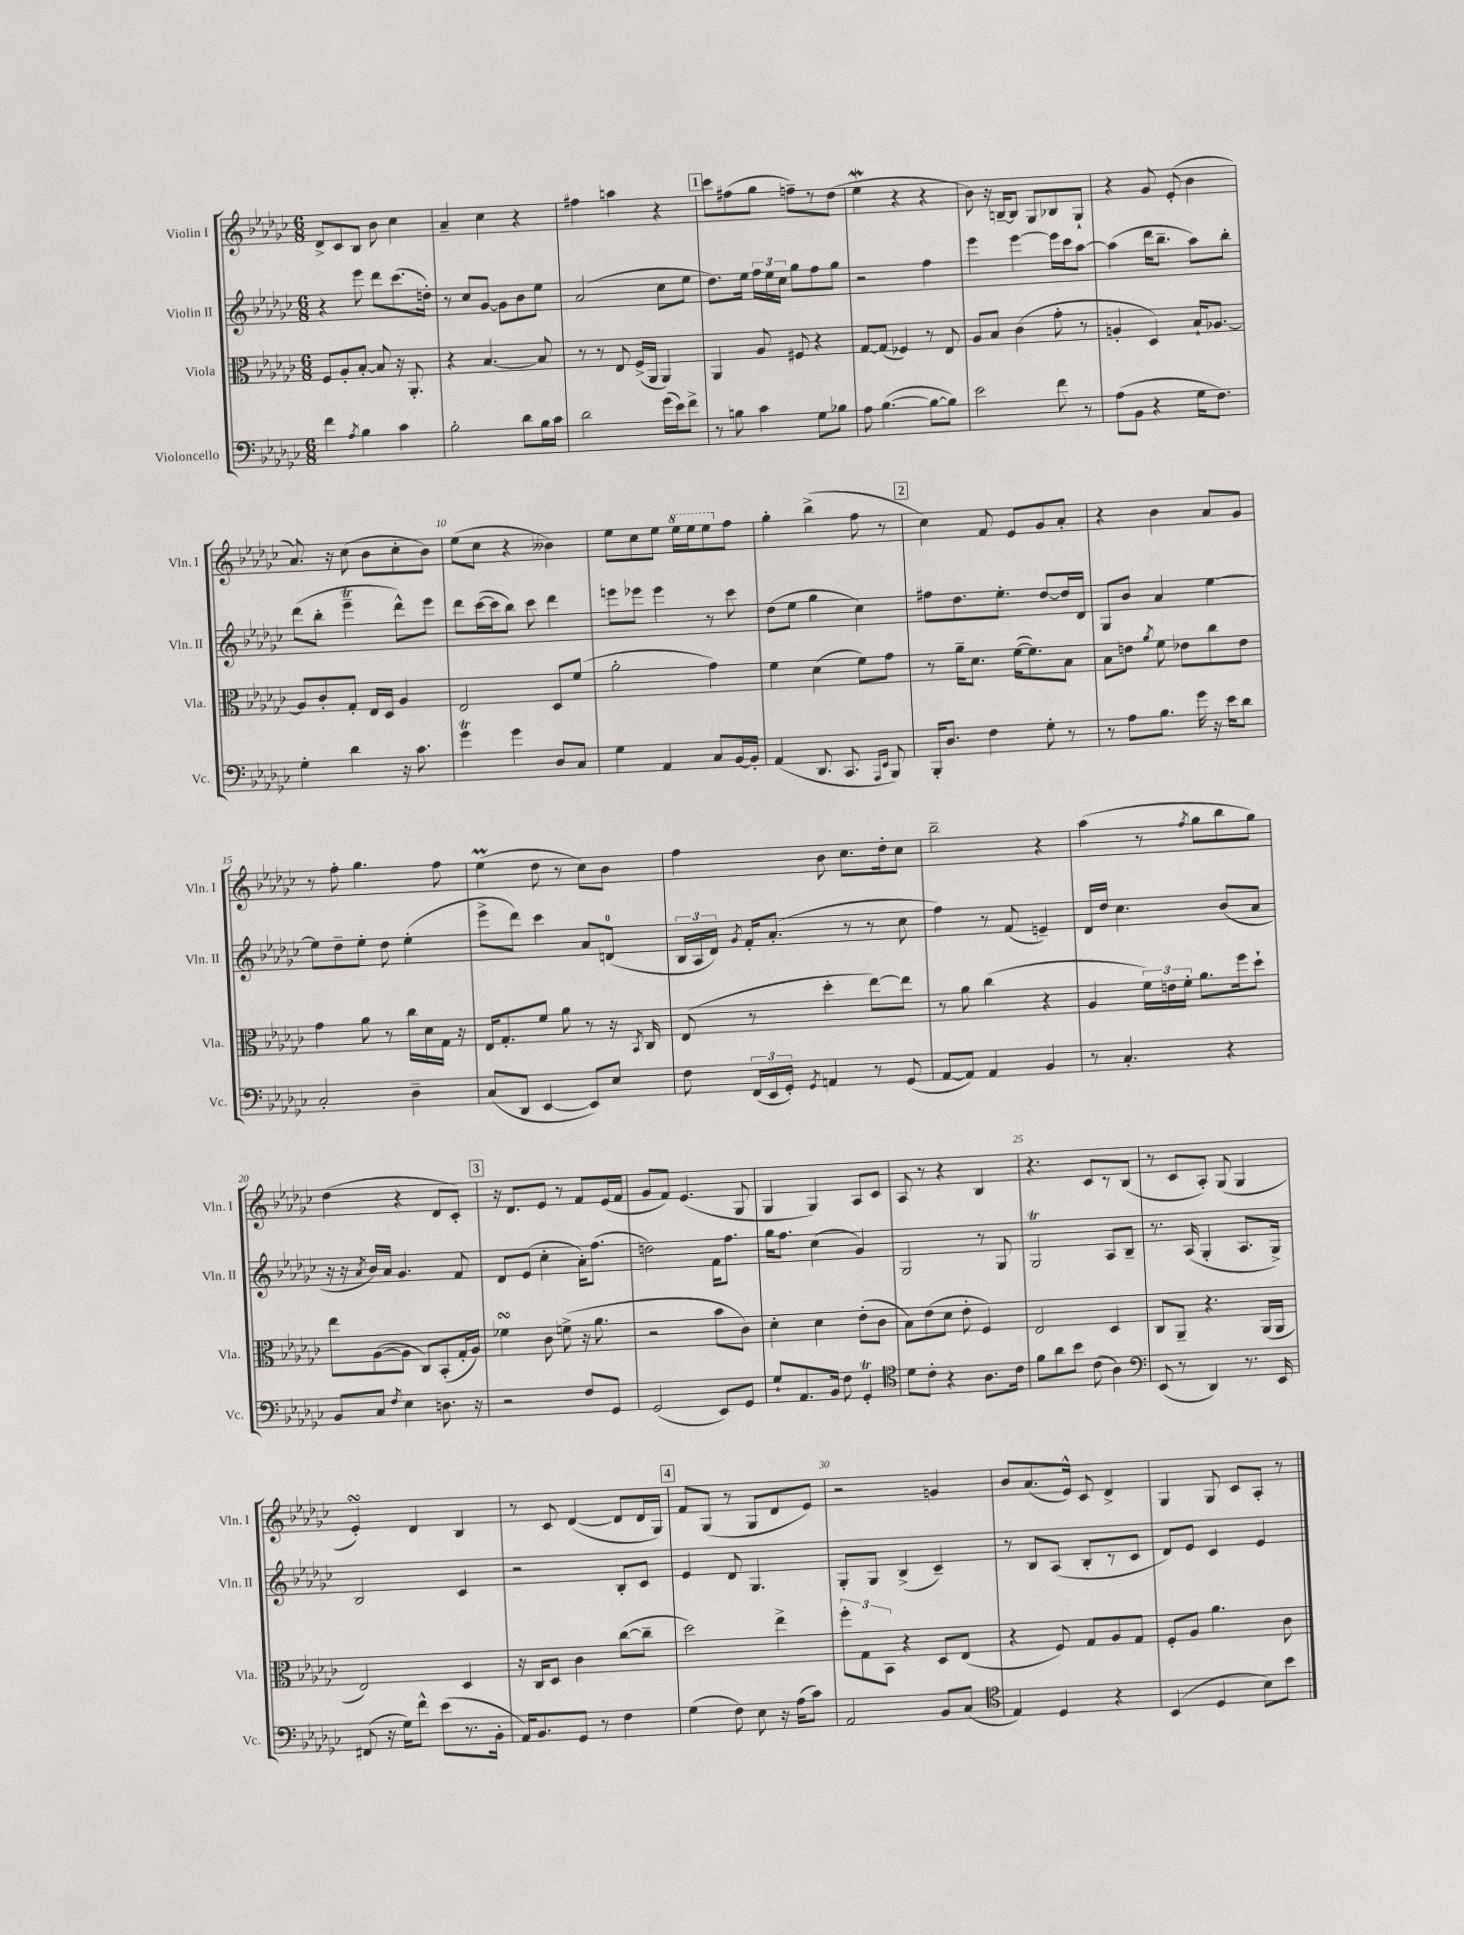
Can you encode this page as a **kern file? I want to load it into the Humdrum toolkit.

**kern	**kern	**kern	**kern
*part4	*part3	*part2	*part1
*staff4	*staff3	*staff2	*staff1
*I"Violoncello	*I"Viola	*I"Violin II	*I"Violin I
*I'Vc.	*I'Vla.	*I'Vln. II	*I'Vln. I
*clefF4	*clefC3	*clefG2	*clefG2
*k[b-e-a-d-g-c-]	*k[b-e-a-d-g-c-]	*k[b-e-a-d-g-c-]	*k[b-e-a-d-g-c-]
*M6/8	*M6/8	*M6/8	*M6/8
=2	=2	=2	=2
4f\	8F/L	4r	8d-^/L
.	8A-'/	.	8c-/
8qA-/	.	.	.
4B-\	[8B-'/J	8eee-\	8B-/J
.	8B-/]	8ddd-\L	8b-\
4c-\	16r	(8.ccc-\	4cc-\
.	8.AA-'/	.	.
.	.	16ddn'\Jk)	.
=3	=3	=3	=3
2B-'\	4r	8r	4a-~/
.	.	8cc-/L	.
.	[4.B-/	[8g-/J	4cc-\
.	.	8g-\L]	.
8d-\L	.	8b-\	4r
16B-\L	8B-/]	8ee-\J	.
16c-\JJ	.	.	.
=4	=4	=4	=4
2d-\	8r	(2a-/	4ff#X\
.	8r	.	.
.	8E-/	.	4aan\
.	(16F^/LL	.	.
.	16AA-/JJ	.	.
(16g-\LL	4AA-/)	8cc-\L	4r
16e-\J)	.	.	.
8f^\J	.	8ee-\J	.
!!LO:REH:place=s1:t=1
=5	=5	=5	=5
8r	4AA-/	8.dd-\L)	8ccc-\L
8Bn\	.	.	(8ff#X\
.	.	16ee-\Jk	.
4c-\	8A-/	24ff\LL	8gg-\J
.	.	24ee-\	.
.	.	24cc-\JJ	.
.	8F#X/	8gg-\L	8ffn~\L)
8G-\L	4r	8ff\	8r
8B-X\J	.	8gg-\J	(8dd-\J
=6	=6	=6	=6
8A-\	[8G-/L	2r	4ee-W\
([4.B-\	(8G-/J]	.	.
.	4F-X/)	.	4r
8B-\L_	8r	4ff\	4r
8B-\J])	8E-/	.	.
=7	=7	=7	=7
2e-\	8A-/L	4eee-\	8b-\)
.	8B-/J	.	16r
.	.	.	[16Bn~/KL
.	(4c-\	[4eee-\	8B/J]
.	.	.	8G-/L
8f\	8g-'\	16eee-\LL]	8B-X/
.	.	16ccc-\J	.
8r	8r	[8aa-\J	8G-`/J
=8	=8	=8	=8
(8A-\L	4An'/	(4aa-\]	4r
8BB-\J	.	.	.
4r	4D-/)	16ddd-\KL	8g-/
.	.	8.bb-~\J	.
.	.	.	(8e-'/
16G-\KL	16B-`/KL	8aa-\L)	4b-\
8.F\J)	[8.A-X/J	.	.
.	.	8bb-'\J	.
!!LO:LB:g=z
=9	=9	=9	=9
4G-'\	8A-/L]	(8ddd-\L	8.a-/)
.	8c-'/	8bb-'\J	.
.	.	.	16r
4d-\	8G-'/J	4eee-T~\	(8cc-\
.	16E-/LL	.	8b-\L
.	16D-/JJ	.	.
16r	4A-/	8ddd-^^\L)	8cc-'\
8.c-\	.	.	.
.	.	8eee-\J	8b-\J)
=10	=10	=10	=10
4g-T\	2E-/	8ddd-\L	(8ee-\L
.	.	([16ccc-\L	8cc-\J
.	.	16ccc-\J]	.
4g-\	.	8bb-\J)	4r
.	.	8ccc-\	.
8D-/L	8D-/L	4ddd-\	4b--X\)
8C-/J	(8f/J	.	.
=11	=11	=11	=11
4G-\	2a-'\	8eeen\L	8ee-\L
.	.	8eee-X\J	8cc-\
4AA-/	.	4eee-\	8ee-\J
*	*	*	*8va
.	.	.	16eee-\LL
.	.	.	16eee-\J
8C-/L	4g-\)	8r	8eee-\
*	*	*	*X8va
[16BB-/L	.	8ccc-\	8ff\J
16BB-'/JJ]	.	.	.
=12	=12	=12	=12
(4AA-/	4f\	(8dd-\L	4gg-'\
.	.	8ee-\J	.
8.DD-/	(4d-\	4gg-\	(4bb-^\
8.CC-/	.	.	.
.	8f\L)	4cc-\)	8ff\
16qqAAA-/LL	.	.	.
16qqEE-/JJ	.	.	.
8BBB-/)	8g-\J	.	8r
!!LO:REH:place=s1:t=2
=13	=13	=13	=13
16BBB-'/KL	8r	8ff#X\L	4cc-\)
8.D-/J	.	.	.
.	16a-~\KL	8.dd-\	.
.	8.d-\J	.	.
4F\	.	.	8f/
.	.	8.ee-'\J	.
.	([16f\KL	.	8e-/L
.	8.f\])	.	.
8G-'\	.	[8dd-/L	8g-/
8r	8B-\J	16dd-/L]	8a-'/J
.	.	16d-/JJ	.
=14	=14	=14	=14
8r	8B-\L	8G-/L	4r
8A-\L	8en\J	8b-/J	.
.	8qa-/	.	.
8.B-\J	8f\	4a-/	4b-\
.	8e-X\L	.	.
16g-\	.	.	.
16r	8cc-\	[4ee-\	8a-/L
16e-\KL	.	.	.
8d-\J	8e-\J	.	8g-/J
!!LO:LB:g=z
=15	=15	=15	=15
2C-'/	4g-\	8ee-\L]	8r
.	.	8dd-~\	8ff'\
.	8a-\	8ee-'\J	4.gg-\
.	8r	8dd-\	.
4D-~\	16cc-\LL	(4ee-'\	.
.	16d-\	.	.
.	16G-\JJ	.	8ff\
.	16r	.	.
=16	=16	=16	=16
(8C-/L	16E-/KL	8eee-^\L	(4ee-M\
.	8.G-'/	.	.
8DD-/J	.	8ddd-\J)	.
[4EE-/	8f/J	4ccc-\	8dd-\
.	8a-\	.	8r
8EE-/L])	8r	8a-/L	8cc-\L)
8E-/J	16r	(8dn/J	8b-\J
.	8qBB-/	.	.
.	16C-/	.	.
=17	=17	=17	=17
8F\	(8E-/	24B-/LL	4ff\
.	.	24A-/	.
.	.	24d-/JJ)	.
.	.	8qg-/	.
(24FF/LL	8r	16f'/KL	.
24EE-/	.	.	.
.	.	(8.a-'/J	.
24GG-'/JJ)	.	.	.
8qGG-/	.	.	.
4AAn/	4dd-'\	.	8b-\
.	.	8r	8.cc-\L
8r	[8ee-\L)	8r	.
.	.	.	16dd-'\k
(8GG-/	8ee-\J]	8cc-\	8cc-\J
=18	=18	=18	=18
[8AA-/L	8r	4ff\)	2bb-~\
8AA-/J])	8a-\	.	.
4AA-/	(4cc-\	8r	.
.	.	(8f/	.
4BB-/	4r	4en~/)	4r
=19	=19	=19	=19
8r	4A-/	16d-/LL	(4aa-\
.	.	16dd-/JJ	.
4.C-'/	.	4.cc-\	.
.	24f\LL)	.	8r
.	24en\	.	.
.	24f'\JJ	.	.
.	.	.	8qff/
.	8.a-\L	.	8gg-\L
4r	.	(8b-/L	8bb-\
.	16ff\k	.	.
.	8dd-`\J	8a-/J	8gg-\J)
!!LO:LB:g=z
=20	=20	=20	=20
8BB-/L	8ee-\L	16r	(4dd-\
.	.	16r	.
.	.	8qa-/	.
8C-/J	([8A-\	16b-/LL)	.
.	.	16a-/JJ	.
8qF/	.	.	.
4E-\	8A-\J]	4.g-/	4r
.	8C-/L)	.	.
8.Dn\	(8BB-'/	.	8d-/L
.	16G-'/L	8f/	8c-'/J)
16r	16A-/JJ)	.	.
!!LO:REH:place=s1:t=3
=21	=21	=21	=21
2r	4f-XsSSs\	8d-/L	16r
.	.	.	8.d-/L
.	.	(8e-/J	.
.	8c-\	4cc-'\	8e-/J
.	(8fn^\	.	8r
8F/L	16r	16a-'\KL)	8f/L
.	8.a-\	(8.ff\J	.
8GG-/J	.	.	(16e-/L
.	.	.	16f/JJ
=22	=22	=22	=22
(2GG-/	2r	2ddn\)	8g-/L
.	.	.	8f/J)
.	.	.	(4.e-/
8EE-/L)	8b-\L	16f\KL	.
.	.	8.ff\J	.
8GG-/J	8c-\J)	.	8G-/
=23	=23	=23	=23
8G-`/L	4d-'\	16gg-\KL	4G-/
.	.	8.ff\J	.
8.AA-/	.	.	.
.	4d-\	(4cc-\	4G-/)
16BB-/Jk	.	.	.
8F\	.	.	.
4GG-T'/	(8e-'\L	4g-/)	8A-/L
.	8c-\J	.	8c-/J
=24	=24	=24	=24
*clefC4	*	*	*
8d-\L	8B-\L)	2G-/	8A-/
8c-'\J	(8e-\	.	8r
4r	8d-\J	.	4r
.	8e-'\	.	.
8.A-\L	4F/)	8r	4B-/
.	.	8G-/	.
16c-\Jk	.	.	.
=25	=25	=25	=25
8f\L	2E-/	2G-T/	4.r
8a-\	.	.	.
8b-\J	.	.	.
(8c-\	.	.	8c-/L
4A-\)	4D-/	8A-/L	8r
.	.	8B-~/J	(8B-/J
=26	=26	=26	=26
*clefF4	*	*	*
(8EE-/	8C-/L	8.r	8r
8r	8AA-~/J	.	8c-/L
.	.	(16A-/	.
4DD-/)	4.r	4G-'/	8A-'/J)
.	.	.	(8G-/
8.r	.	8.A-/L	4G-/
.	(16AA-/LL	.	.
16EE-/	16AA-/JJ	16G-^/Jk)	.
!!LO:LB:g=z
=27	=27	=27	=27
(8FF#X/	2E-/)	2B-/	4e-sSSS'/)
16r	.	.	.
16G-\KL)	.	.	.
8f^^\J	.	.	4d-/
(8e-\L	.	.	.
8.r	4D-/	4c-/	4B-/
16BB-'\Jk	.	.	.
=28	=28	=28	=28
16AA-/KL)	16r	2r	8r
8.BB-/	16C-/KL	.	.
.	8D-/J	.	8c-/
8GG-/J	4c-\	.	([4d-/
8r	.	.	.
4F\	([8cc-\L	8B-'/L	8d-/L]
.	8cc-~\J]	8c-/J	16d-/L
.	.	.	16G-/JJ)
!!LO:REH:place=s1:t=4
=29	=29	=29	=29
(4G-\	2dd-\)	4e-/	8f/L
.	.	.	(8G-/J
8F\)	.	8d-/	8r
8E-\	.	4.G-/	8G-/L
16r	4ee-^\	.	8d-/
(16A-\KL	.	.	.
8c-\J)	.	.	8e-/J)
=30	=30	=30	=30
2AA-/	12ff'\L	8G-'/L	2r
.	12G-\	.	.
.	.	8G-/J	.
.	12BB-\J	.	.
.	4r	(4B-^/	.
8BB-/L	8D-/L	4c-~/)	4gn/
(8C-/J	(8E-/J	.	.
=31	=31	=31	=31
*clefC4	*	*	*
4E-/)	4r	8r	8b-/L
.	.	8B-/L	(8.a-/
4D-/	8F/)	(8A-/J	.
.	.	.	16e-^^/Jk)
.	8G-/L	8B-'/L	8c-/
4r	8A-/	8r	4d-^/
.	8G-/J	8c-/J	.
=32	=32	=32	=32
(4BB-/	8F'/L	8d-/L)	4G-/
.	8A-/J	8e-/J	.
4D-/	4.a-\	4c-/	8G-/
.	.	.	8c-/L
8B-\L)	.	4e-/	8A-'/J
8b-\J	8c-\	.	8r
==	==	==	==
*-	*-	*-	*-
